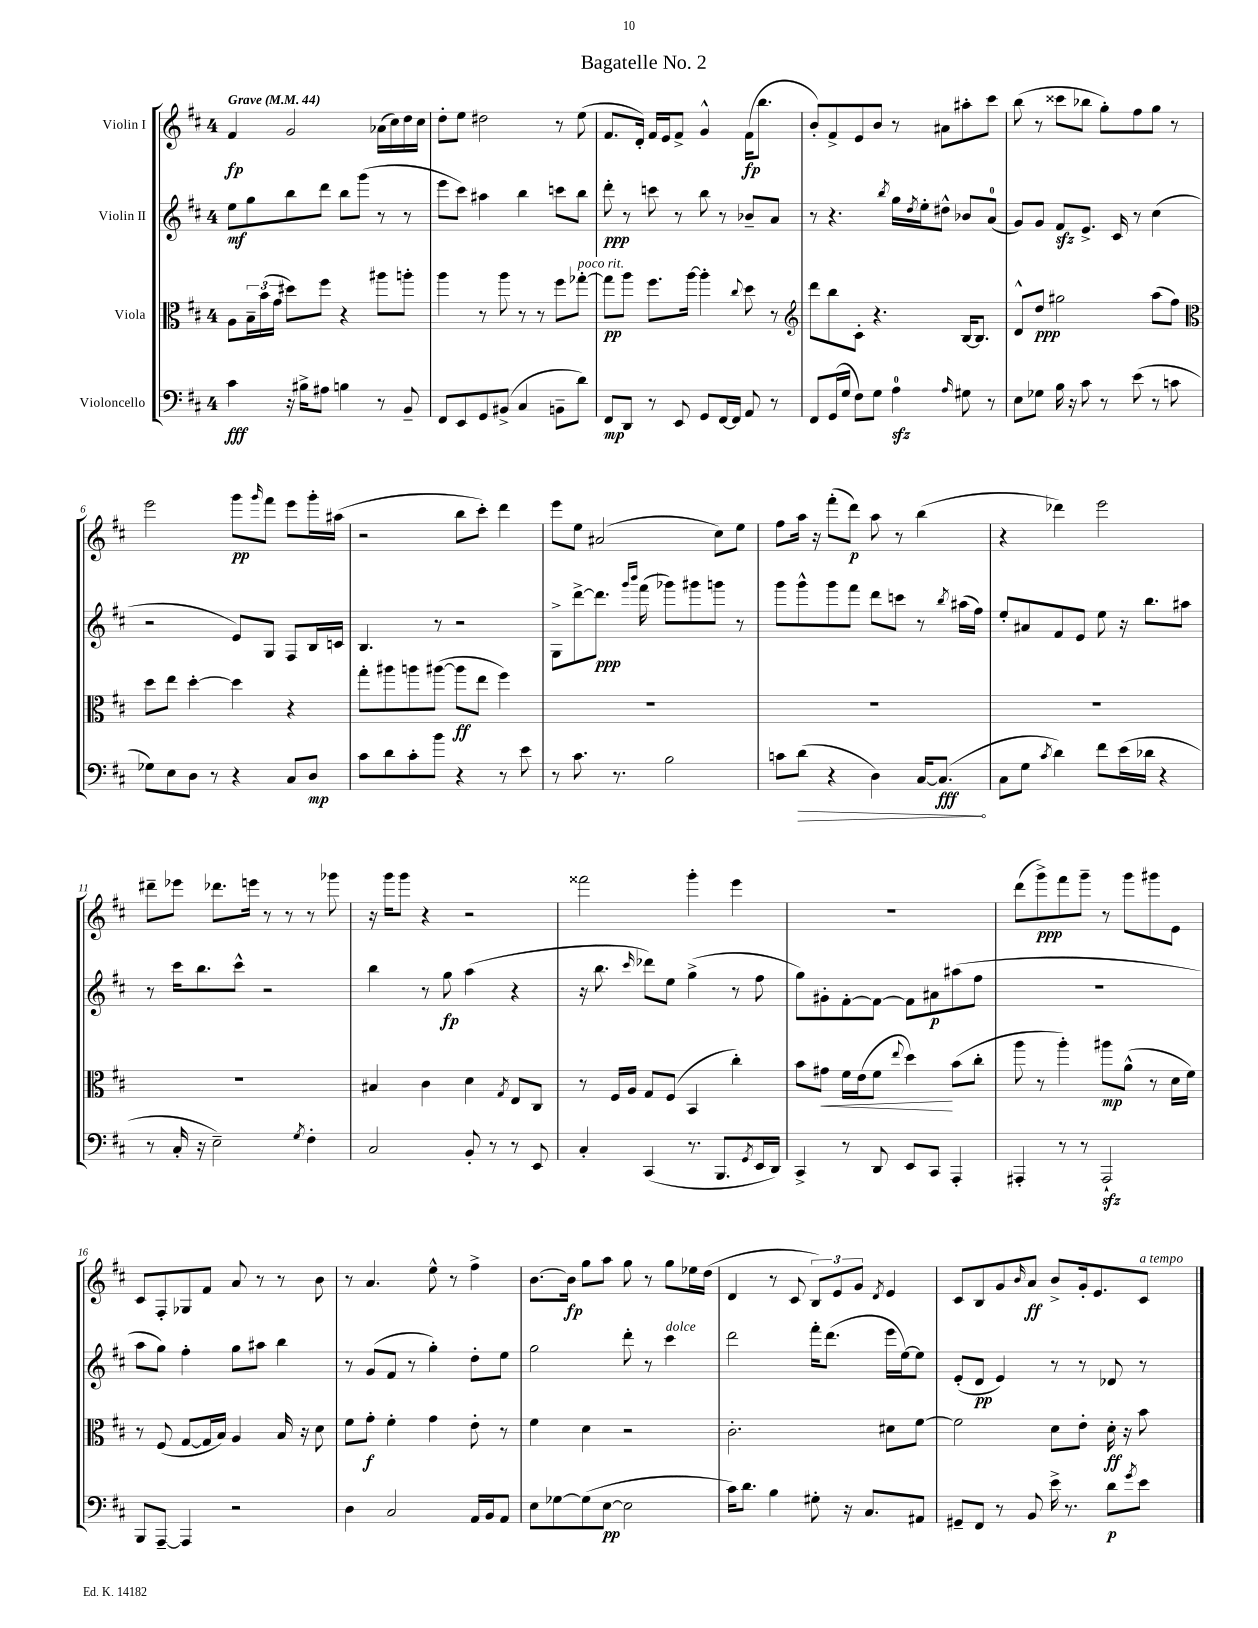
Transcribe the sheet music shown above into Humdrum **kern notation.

**kern	**kern	**kern	**kern
*staff4	*staff3	*staff2	*staff1
*clefF4	*clefC3	*clefG2	*clefG2
*k[f#c#]	*k[f#c#]	*k[f#c#]	*k[f#c#]
*M4/4	*M4/4	*M4/4	*M4/4
*MM44	*MM44	*MM44	*MM44
4c#	8A	8ee	4f#
.	24B~	8gg	.
.	(24b	.	.
.	24g	.	.
16r	8dd#)	8bb	2g
16B#^	.	.	.
8A#	8ff#	8ddd	.
4B	4r	8bb	.
.	.	(8ggg	.
8r	8aa#	8r	(16a-
.	.	.	16cc#)
8BB~	8aa'	8r	16dd
.	.	.	16cc#
=	=	=	=
8FF#	4aa	8eee	8dd'
8EE	.	8ccc#)	8ee
8GG	8r	4aa#	2dd#
(8BB#^	8aa	.	.
4C#	8r	4bb	.
.	8r	.	.
8BB~	8ff#	8ccc	8r
8d)	[8gg-'	8bb	(8ee
=	=	=	=
8FF#	8gg-]	8ddd'	8.f#
8DD	8aa	8r	.
.	.	.	16d')
8r	8.ff#	8ccc	16f#
.	.	.	16e
8EE	.	8r	8f#^
.	[16aa	.	.
8GG	4aa']	8bb	4g^^
[16FF#	.	8r	.
16FF#]	.	.	.
.	8qqcc#	.	.
8AA	8dd	8b-~	(16f#
.	.	.	8.bb
8r	8r	8a	.
=	=	=	=
*	*clefG2	*	*
8FF#	8ddd	8r	8b')
(16GG	8bb	4.r	8f#^
16G	.	.	.
8F#)	8c#'	.	8e
8G	4.r	.	8b
.	.	8qbb	.
4A	.	16gg	8r
.	.	8qdd	.
.	.	16ee'	.
.	.	8dd#^^	8a#
16qqA	.	.	.
8G#	[16B	8b-	8aa#'
.	8.B]	.	.
8r	.	(8a	8ccc#
=	=	=	=
8E	8d^^	8g)	(8bb
8G-	8dd	8g	8r
16B	2gg#	8f#	8ccc##
16r	.	.	.
8c#	.	8.e^	8bb-
8r	.	.	8gg')
.	.	16c#	.
(8e	.	8r	8ff#
8r	(8aa	(4cc#	8gg
8c	8ff#)	.	8r
=	=	=	=
*	*clefC3	*	*
8G-)	8dd	2r	2eee
8E	8ee	.	.
8D	[4dd'	.	.
8r	.	.	.
4r	4dd]	8e)	8ggg
.	.	.	16qqggg
.	.	8G	8fff#
8C#	4r	8F#	8eee
8D	.	16B	16ggg'
.	.	16c	(16aa#
=	=	=	=
8c#	8gg'	4.B	2r
8d	8aa#	.	.
8c#'	8aa	.	.
8b	([8aa#	8r	.
4r	8aa#]	2r	8bb
.	8ee	.	8ccc#')
8r	4ff#)	.	4ddd
8e	.	.	.
=	=	=	=
8r	1r	8G^	8eee
8.c#	.	[8ddd^	8ee
.	.	8.ddd]	(2a#
8.r	.	.	.
.	.	16qqggg	.
.	.	16qqbbb	.
.	.	(16fff#	.
2B	.	8ggg-)	.
.	.	8ggg#	.
.	.	8ggg	8cc#)
.	.	8r	8ee
=	=	=	=
8c	1r	8ggg	8ff#
(8d	.	8ggg^^	16aa
.	.	.	16r
4r	.	8ggg	(8fff#'
.	.	8fff#	8ddd)
4D)	.	8ddd	8aa
.	.	8ccc	8r
[16C#	.	8r	(4bb
(8.C#]	.	.	.
.	.	8qbb	.
.	.	(16aa#	.
.	.	16ff#)	.
=	=	=	=
8C#	1r	8ee'	4r
8G	.	8a#	.
8qc#	.	.	.
4d)	.	8f#	4ddd-)
.	.	8e	.
8f#	.	8ee	2eee
(16e	.	16r	.
16d-	.	8.bb	.
4r	.	.	.
.	.	8aa#	.
=	=	=	=
8r	1r	8r	8ddd#~
16C#'	.	16ccc#	8eee-
16r	.	8.bb	.
2E~)	.	.	8.ddd-
.	.	8ccc#^^	.
.	.	.	16eee
.	.	2r	8r
.	.	.	8r
8qG	.	.	.
4F#'	.	.	8r
.	.	.	8ggg-
=	=	=	=
2C#	4B#	4bb	16r
.	.	.	16ggg
.	.	.	8ggg
.	4c#	8r	4r
.	.	8gg	.
8BB'	4d	(4aa	2r
8r	.	.	.
.	8qG	.	.
8r	8E	4r	.
8EE	8C#	.	.
=	=	=	=
4C#'	8r	16r	2fff##
.	.	8.bb	.
.	16F#	.	.
.	16A	.	.
.	.	16qqccc#	.
(4CC#	8G	8ddd-)	.
.	(8F#	8ee	.
8.r	4BB	(4gg^	4ggg'
8.BBB	.	.	.
.	4cc#')	8r	4eee
8qGG	.	.	.
16EE	.	8ff#	.
16DD)	.	.	.
=	=	=	=
4CC#^	8b	8gg)	1r
.	8g#	8g#'	.
8r	16f#	[8f#'	.
.	(16e	.	.
8DD	8f#	8f#_	.
.	8qqee	.	.
8EE	4dd)	8f#]	.
8CC#	.	8a#	.
4AAA'	(8b	(8aa#	.
.	8cc#'	8ff#	.
=	=	=	=
4AAA#'	8aa	1r	(8ddd
.	8r	.	8ggg^)
8r	4aa')	.	8fff#
8r	.	.	8ggg~
2AAA#`	8aa#	.	8r
.	(8a^^	.	8ggg
.	8r	.	8ggg#
.	16d	.	8e
.	16f#)	.	.
=	=	=	=
8BBB	8r	8aa	8c#
[8AAA~	(8F#	8gg)	8F#'
4AAA]	[8G	4ff#'	8G-
.	16G]	.	8f#
.	16B)	.	.
2r	4A	8gg	8a
.	.	8aa#	8r
.	16B	4bb	8r
.	16r	.	.
.	8d	.	8b
=	=	=	=
4D	8f#	8r	8r
.	8g'	(8g	4.a
2C#	4f#'	8f#	.
.	.	8r	.
.	4g	4gg')	8ee^^
.	.	.	8r
16AA	8e'	8dd'	4ff#^
16BB	.	.	.
8AA	8r	8ee	.
=	=	=	=
8E	4f#	2gg	[8.b
[8G-	.	.	.
.	.	.	16b]
(8G-]	4d	.	8gg
[8E	.	.	8aa
2E]	2r	8ddd'	8gg
.	.	8r	8r
.	.	4ccc#	8gg
.	.	.	16ee-
.	.	.	(16dd
=	=	=	=
16c#)	2.c#'	2ddd	4d
8.d	.	.	.
4B	.	.	8r
.	.	.	8c#
8G#'	.	16fff#'	12B)
.	.	(8.ddd	.
.	.	.	12e
16r	.	.	.
.	.	.	12g
8.C#	.	.	.
.	.	.	8qd
.	8d#	16eee	4e
.	.	[16ee)	.
8AA#	[8f#	8ee]	.
=	=	=	=
8GG#~	2f#]	(8e'	8c#
8FF#	.	8d	8B
8r	.	4e)	8g
.	.	.	16qqb
8BB	.	.	8a
16e^	8d	8r	8b^
8.r	.	.	.
.	8e'	8r	16g'
.	.	.	8.e
8d	16d'	8d-	.
.	16r	.	.
8qg	.	.	.
8e	8b	8r	8c#
==	==	==	==
*-	*-	*-	*-
